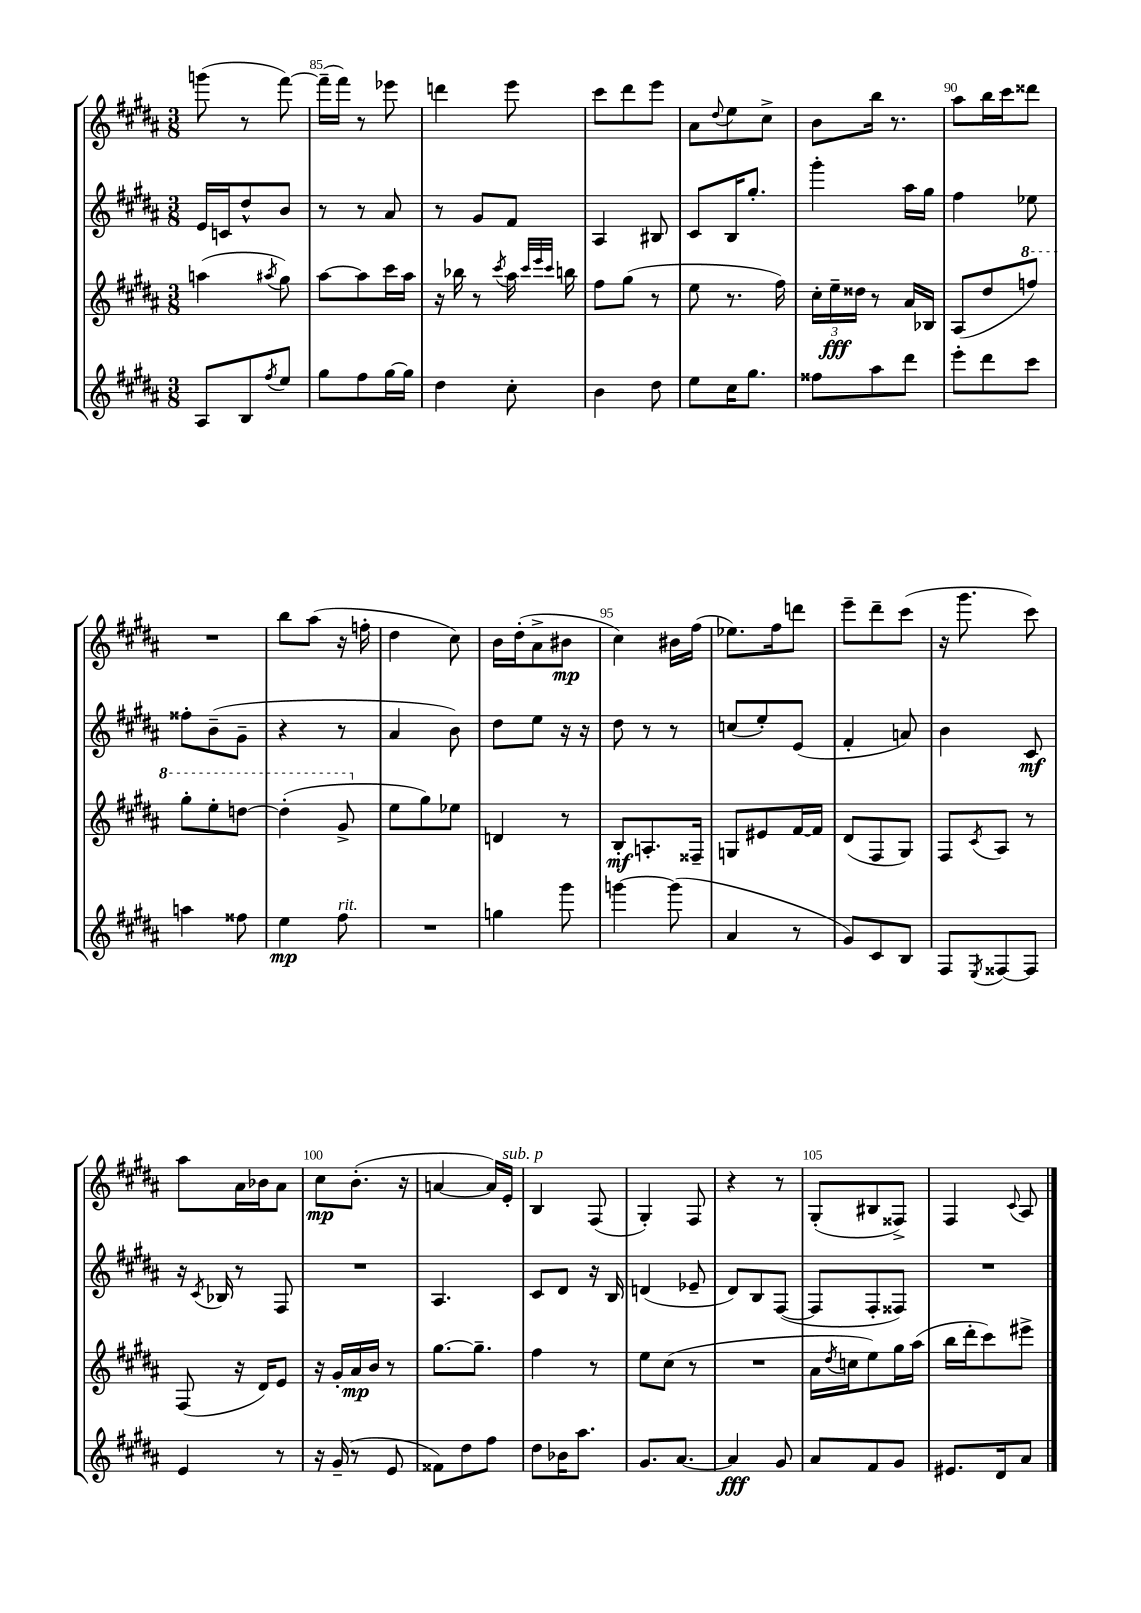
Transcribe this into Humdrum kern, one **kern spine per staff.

**kern	**dynam	**kern	**dynam	**kern	**dynam	**kern	**dynam
*part4	*part4	*part3	*part3	*part2	*part2	*part1	*part1
*staff4	*staff4	*staff3	*staff3	*staff2	*staff2	*staff1	*staff1
*clefG2	*	*clefG2	*	*clefG2	*	*clefG2	*
*k[f#c#g#d#a#]	*	*k[f#c#g#d#a#]	*	*k[f#c#g#d#a#]	*	*k[f#c#g#d#a#]	*
*M3/8	*	*M3/8	*	*M3/8	*	*M3/8	*
=84	=84	=84	=84	=84	=84	=84	=84
8A#/L	.	(4aan\	.	16e/LL	.	(8gggn\	.
.	.	.	.	16cn/J	.	.	.
8B/	.	.	.	8dd#^^/	.	8r	.
8qff#/	.	8qaa#X/	.	.	.	.	.
8ee/J	.	8gg#\)	.	8b/J	.	[8fff#\)	.
=85	=85	=85	=85	=85	=85	=85	=85
8gg#\L	.	[8aa#\L	.	8r	.	(16fff#~\LL]	.
.	.	.	.	.	.	16fff#\JJ)	.
8ff#\	.	8aa#\]	.	8r	.	8r	.
[16gg#\L	.	16ccc#\L	.	8a#/	.	8eee-X\	.
16gg#\JJ]	.	16aa#\JJ	.	.	.	.	.
=86	=86	=86	=86	=86	=86	=86	=86
4dd#\	.	16r	.	8r	.	4dddn\	.
.	.	16bb-X\	.	.	.	.	.
.	.	8r	.	8g#/L	.	.	.
.	.	8qccc#/	.	.	.	.	.
8cc#'\	.	16aa#\	.	8f#/J	.	8eee\	.
.	.	32qqccc#/LLL	.	.	.	.	.
.	.	32qqeee/	.	.	.	.	.
.	.	32qqccc#/JJJ	.	.	.	.	.
.	.	16bbn\	.	.	.	.	.
=87	=87	=87	=87	=87	=87	=87	=87
4b\	.	8ff#\L	.	4A#/	.	8ccc#\L	.
.	.	(8gg#\J	.	.	.	8ddd#\	.
8dd#\	.	8r	.	8B#X/	.	8eee\J	.
=88	=88	=88	=88	=88	=88	=88	=88
8ee\L	.	8ee\	.	8c#/L	.	8a#\L	.
.	.	.	.	.	.	8qqdd#/	.
16cc#\K	.	8.r	.	16B/K	.	8ee\	.
8.gg#\J	.	.	.	8.gg#'/J	.	.	.
.	.	.	.	.	.	8cc#^\J	.
.	.	16ff#\)	.	.	.	.	.
=89	=89	=89	=89	=89	=89	=89	=89
8ff##X\L	.	24cc#'\LL	.	4ggg#'\	.	8b\L	.
.	.	24ee~\	fff	.	.	.	.
.	.	24dd##X\JJ	.	.	.	.	.
8aa#\	.	8r	.	.	.	16bb\Jk	.
.	.	.	.	.	.	8.r	.
8ddd#\J	.	16a#/LL	.	16aa#\LL	.	.	.
.	.	16B-X/JJ	.	16gg#\JJ	.	.	.
=90	=90	=90	=90	=90	=90	=90	=90
8eee'\L	.	(8A#/L	.	4ff#\	.	8aa#\L	.
8ddd#\	.	8dd#/	.	.	.	16bb\L	.
.	.	.	.	.	.	16ccc#\J	.
*	*	*8va	*	*	*	*	*
8ccc#\J	.	8fffn/J)	.	8ee-X\	.	8ddd##X\J	.
!!LO:LB:g=z
=91	=91	=91	=91	=91	=91	=91	=91
4aan\	.	8ggg#'\L	.	8ff##X'\L	.	4.r	.
.	.	8eee'\	.	(8b~\	.	.	.
8ff##X\	.	[8dddn\J	.	8g#~\J	.	.	.
=92	=92	=92	=92	=92	=92	=92	=92
4ee\	mp	(4ddd'\]	.	4r	.	8bb\L	.
.	.	.	.	.	.	(8aa#\J	.
!LO:TX:a:i:t=rit.	!	!	!	!	!	!	!
8ff#\	.	8gg#^/	.	8r	.	16r	.
.	.	.	.	.	.	16ffn'\	.
=93	=93	=93	=93	=93	=93	=93	=93
*	*	*X8va	*	*	*	*	*
4.r	.	8ee\L	.	4a#/	.	4dd#\	.
.	.	8gg#\)	.	.	.	.	.
.	.	8ee-X\J	.	8b\)	.	8cc#\)	.
=94	=94	=94	=94	=94	=94	=94	=94
4ggn\	.	4dn/	.	8dd#\L	.	16b\LL	.
.	.	.	.	.	.	(16dd#'\J	.
.	.	.	.	8ee\J	.	8a#^\	.
8ggg#\	.	8r	.	16r	.	8b#X\J	mp
.	.	.	.	16r	.	.	.
=95	=95	=95	=95	=95	=95	=95	=95
[4gggn\	.	8B'/L	mf	8dd#\	.	4cc#\)	.
.	.	8.An'/	.	8r	.	.	.
(8ggg\]	.	.	.	8r	.	16b#X\LL	.
.	.	16F##X~/Jk	.	.	.	(16ff#\JJ	.
=96	=96	=96	=96	=96	=96	=96	=96
4a#/	.	8Gn/L	.	(8ccn/L	.	8.ee-X\L)	.
.	.	8e#X/	.	8ee'/)	.	.	.
.	.	.	.	.	.	16ff#\k	.
8r	.	[16f#/L	.	(8e/J	.	8dddn\J	.
.	.	16f#/JJ]	.	.	.	.	.
=97	=97	=97	=97	=97	=97	=97	=97
8g#/L)	.	(8d#/L	.	4f#'/	.	8eee~\L	.
8c#/	.	8F#/	.	.	.	8ddd#~\	.
8B/J	.	8G#/J)	.	8an/)	.	(8ccc#\J	.
=98	=98	=98	=98	=98	=98	=98	=98
8F#/L	.	8F#/L	.	4b\	.	16r	.
.	.	.	.	.	.	8.ggg#\	.
8qE/	.	8qc#/	.	.	.	.	.
[8F##X/	.	8A#/J	.	.	.	.	.
8F##/J]	.	8r	.	8c#/	mf	8ccc#\)	.
!!LO:LB:g=z
=99	=99	=99	=99	=99	=99	=99	=99
4e/	.	(8F#/	.	16r	.	8aa#\L	.
.	.	.	.	8qc#/	.	.	.
.	.	.	.	16B-X/	.	.	.
.	.	16r	.	8r	.	16a#\L	.
.	.	16d#/KL)	.	.	.	16b-X\J	.
8r	.	8e/J	.	8F#/	.	8a#\J	.
=100	=100	=100	=100	=100	=100	=100	=100
16r	.	16r	.	4.r	.	8cc#\L	mp
(16g#~/	.	16g#'/LL	.	.	.	.	.
8r	.	16a#/	mp	.	.	(8.b'\J	.
.	.	16b/JJ	.	.	.	.	.
8e/	.	8r	.	.	.	.	.
.	.	.	.	.	.	16r	.
=101	=101	=101	=101	=101	=101	=101	=101
8f##X\L)	.	[8.gg#\L	.	4.A#/	.	[4an/	.
8dd#\	.	.	.	.	.	.	.
.	.	8.gg#~\J]	.	.	.	.	.
8ff#\J	.	.	.	.	.	16a/LL])	.
!	!	!	!	!	!	!LO:TX:a:i:t=sub. p	!
.	.	.	.	.	.	16e'/JJ	.
=102	=102	=102	=102	=102	=102	=102	=102
8dd#\L	.	4ff#\	.	8c#/L	.	4B/	.
16b-X\K	.	.	.	8d#/J	.	.	.
8.aa#\J	.	.	.	.	.	.	.
.	.	8r	.	16r	.	(8F#/	.
.	.	.	.	16B/	.	.	.
=103	=103	=103	=103	=103	=103	=103	=103
8.g#/L	.	8ee\L	.	(4dn/	.	4G#'/)	.
.	.	(8cc#\J	.	.	.	.	.
[8.a#/J	.	.	.	.	.	.	.
.	.	8r	.	8e-X~/	.	8F#/	.
=104	=104	=104	=104	=104	=104	=104	=104
4a#/]	fff	4.r	.	8d#/L)	.	4r	.
.	.	.	.	8B/	.	.	.
8g#/	.	.	.	([8F#/J	.	8r	.
=105	=105	=105	=105	=105	=105	=105	=105
8a#/L	.	16a#\LL	.	8F#/L]	.	(8G#'/L	.
.	.	8qdd#/	.	.	.	.	.
.	.	16ccn\J	.	.	.	.	.
8f#/	.	8ee\)	.	8F#'/	.	8B#X/	.
8g#/J	.	16gg#\L	.	8F##X/J)	.	8F##X^/J)	.
.	.	(16aa#\JJ	.	.	.	.	.
=106	=106	=106	=106	=106	=106	=106	=106
8.e#X/L	.	16bb\LL	.	4.r	.	4F#/	.
.	.	16ddd#'\J	.	.	.	.	.
.	.	8ccc#\)	.	.	.	.	.
16d#/k	.	.	.	.	.	.	.
.	.	.	.	.	.	8qqc#/	.
8a#/J	.	8eee#X^\J	.	.	.	8A#/	.
==	==	==	==	==	==	==	==
*-	*-	*-	*-	*-	*-	*-	*-
